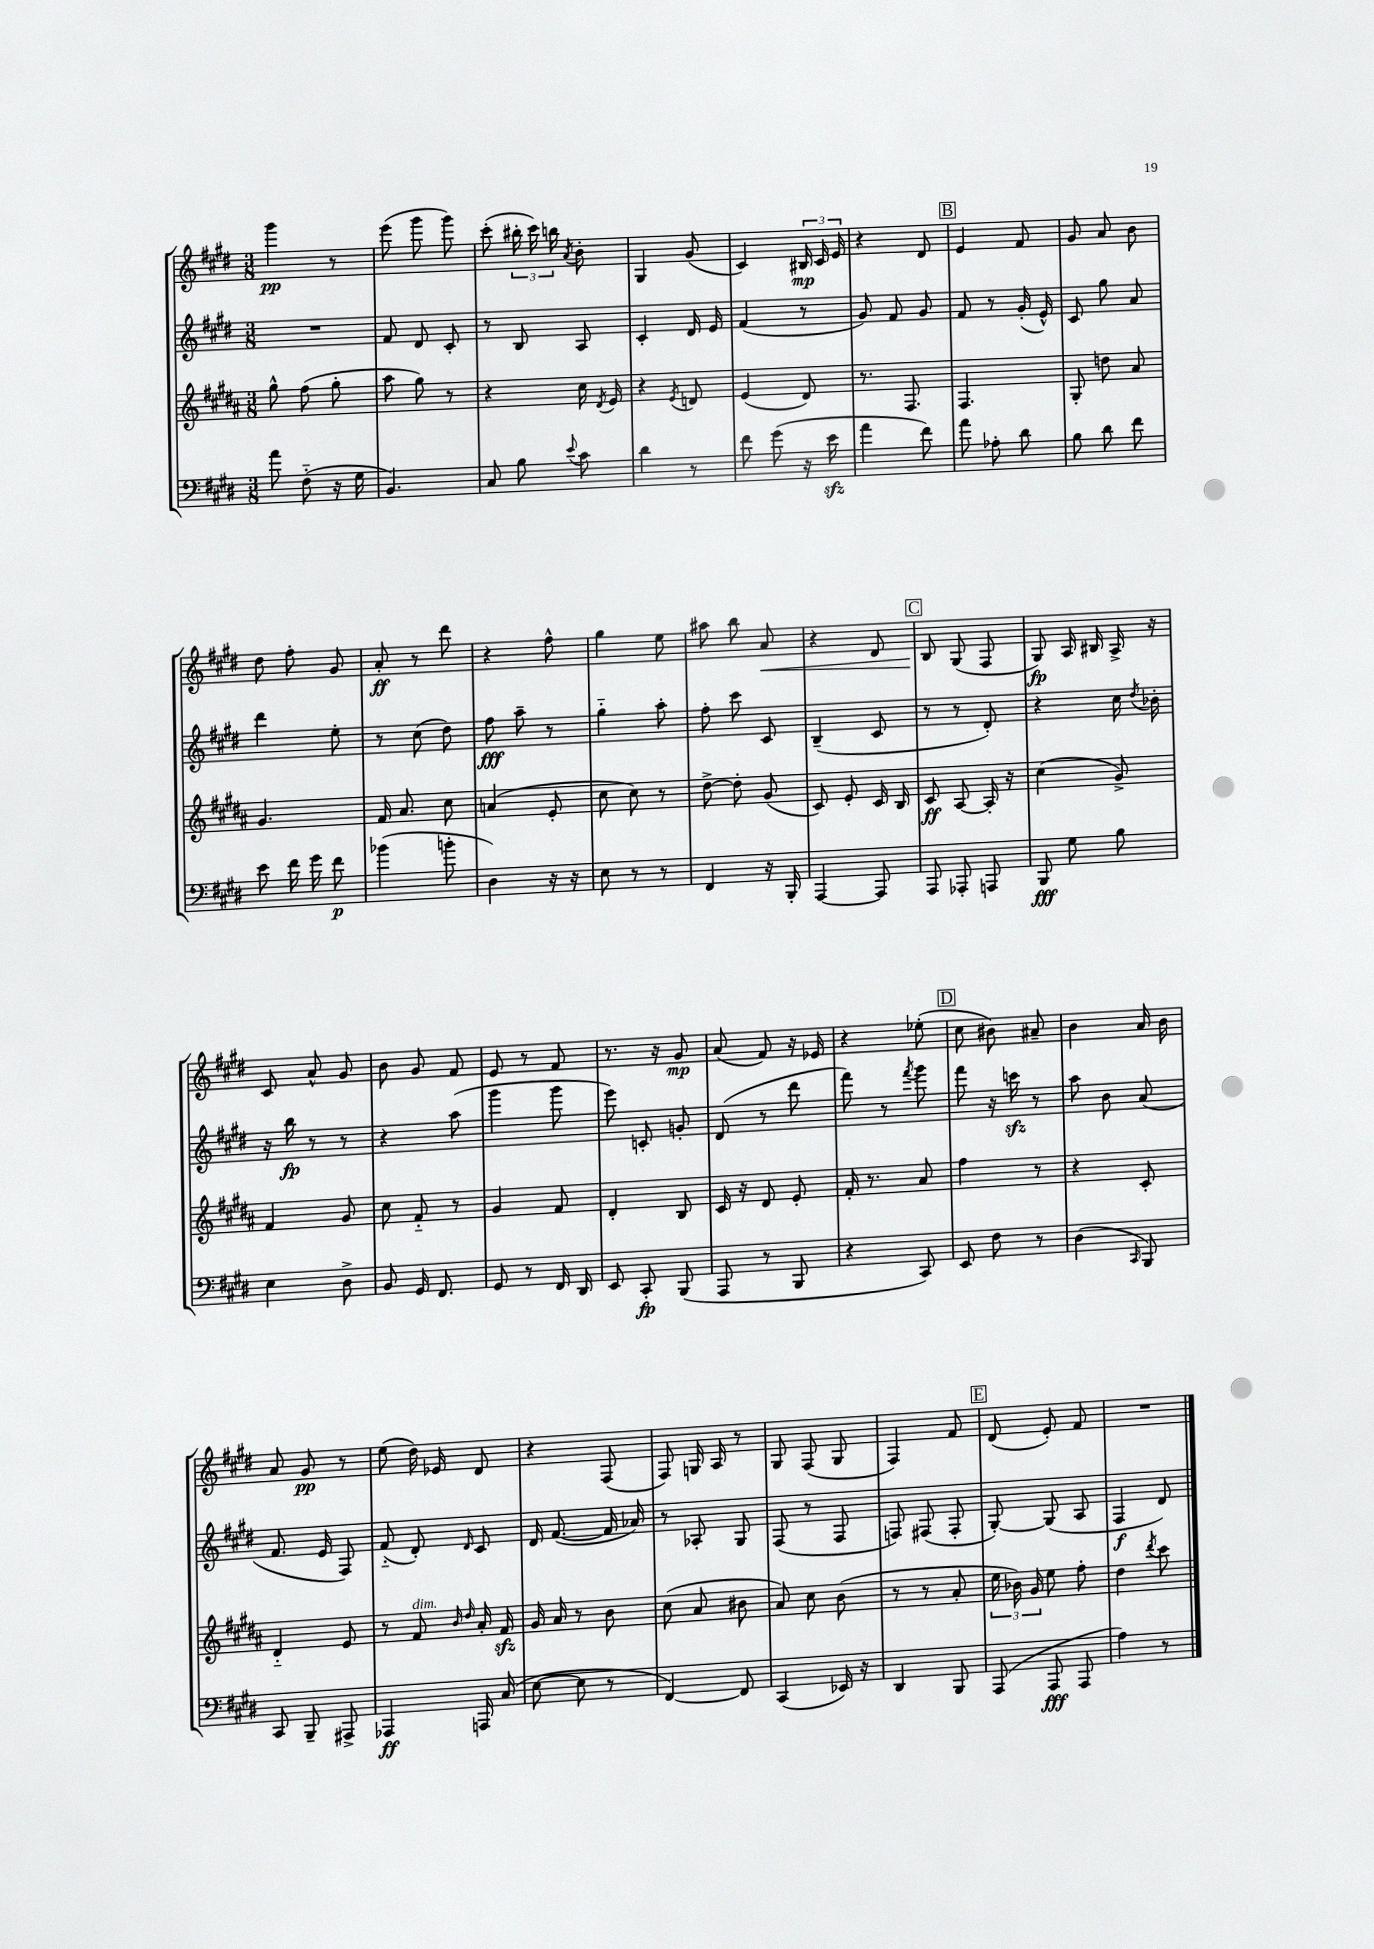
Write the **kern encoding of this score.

**kern	**kern	**kern	**kern
*staff4	*staff3	*staff2	*staff1
*clefF4	*clefG2	*clefG2	*clefG2
*k[f#c#g#d#]	*k[f#c#g#d#a#]	*k[f#c#g#d#]	*k[f#c#g#d#]
*M3/8	*M3/8	*M3/8	*M3/8
8a\	8gg#^^\	4.r	4ggg#\
(8F#'~\	(8ff#\	.	.
16r	8gg#'\	.	8r
16G#\	.	.	.
=	=	=	=
4.BB/)	8aa#\	8f#/	(8eee\
.	8gg#\)	8d#/	8ggg#\
.	8r	8c#'/	8ggg#\)
=	=	=	=
8C#/	4r	8r	(8ccc#'\
8B\	.	8B/	24bb#'\
.	.	.	24ccc#\)
.	.	.	24bb\
8qqe/	.	.	8qa/
8c#\	16cc#\	8A/	8b'\
.	8qd#/	.	.
.	16e/	.	.
=	=	=	=
4d#\	4r	4c#'/	4G#/
.	8qe/	.	.
8r	8d/	16d#/	(8g#/
.	.	16e/	.
=	=	=	=
8f#\	(4e/	(4f#/	4c#/)
(8g#\	.	.	.
16r	8d#/)	8r	24B#/
.	.	.	24c#/
16e\	.	.	.
.	.	.	24e/
=	=	=	=
4a\	8.r	8g#/)	4r
.	.	8f#/	.
.	8.F#/	.	.
8f#\)	.	8g#/	8d#/
=	=	=	=
8a\	4.F#/	8f#/	4e/
8A-'\	.	8r	.
8d#\	.	(16g#'/	8f#/
.	.	16e^^/)	.
=	=	=	=
8B\	8G#'/	8c#/	8g#/
8d#\	8dd\	8gg#\	8a/
8f#\	8a#/	8a/	8b\
=	=	=	=
8e\	4.g#/	4ddd#\	8dd#\
16f#\	.	.	8ff#'\
16g#\	.	.	.
8f#\	.	8ee'\	8g#/
=	=	=	=
(4b-\	16f#/	8r	8a'/
.	8.a#/	.	.
.	.	(8cc#\	8r
8b'\	8cc#\	8dd#\)	8ddd#\
=	=	=	=
4D#\)	(4a/	8ff#\	4r
.	.	8aa~\	.
16r	8e'/	8r	8ff#^^\
16r	.	.	.
=	=	=	=
8E\	8cc#\	4gg#'~\	4gg#\
8r	8cc#\)	.	.
8r	8r	8aa'\	8ee\
=	=	=	=
4FF#/	[8dd#^\	8ff#'\	8aa#\
.	8dd#'\]	8ccc#\	8bb\
16r	(8g#/	8c#/	8a/
16BBB'/	.	.	.
=	=	=	=
[4AAA/	8c#/)	(4B~/	4r
.	8e'/	.	.
8AAA/]	16c#/	8c#/	8d#/
.	16B/	.	.
=	=	=	=
8AAA/	8c#/	8r	8B/
8AAA-'/	[8A#/	8r	(8G#/
8AAA/	16A#'/]	8d#'/)	8F#/
.	16r	.	.
=	=	=	=
8BBB/	(4cc#\	4r	8G#/)
8G#\	.	.	16A/
.	.	.	16B#/
8B\	8g#^/)	16cc#\	16A^/
.	.	8qdd#/	.
.	.	16b-'\	16r
=	=	=	=
4E\	4f#/	16r	8c#/
.	.	16bb\	.
.	.	8r	8a^^/
8D#^\	8g#/	8r	8g#/
=	=	=	=
8BB/	8cc#\	4r	8b\
16GG#/	8f#'~/	.	8g#/
8.FF#/	.	.	.
.	8r	(8aa\	8f#/
=	=	=	=
8GG#/	4g#/	4ggg#\	8e/
8r	.	.	8r
16FF#/	8f#/	8ggg#\	8f#/
16DD#/	.	.	.
=	=	=	=
8EE/	4d#'/	8eee\)	8.r
8CC#'/	.	8c'/	.
.	.	.	16r
(8BBB/	8B/	8g'/	8g#/
=	=	=	=
8AAA/	16c#/	(8d#/	(8a/
.	16r	.	.
8r	8d#/	8r	8f#/)
8BBB/	8e'/	8ddd#\	16r
.	.	.	16e-/
=	=	=	=
4r	16f#'/	8fff#\)	4r
.	8.r	.	.
.	.	8r	.
.	.	8qfff#/	.
8CC#/)	8a#/	8ggg#\	(8ee-'\
=	=	=	=
8EE/	4ff#\	8fff#\	8cc#\
8F#\	.	16r	8b#\)
.	.	16ccc\	.
8r	8r	8r	8a#~/
=	=	=	=
(4D#\	4r	8aa\	4b\
.	.	8b\	.
16qqCC#/	.	.	.
8BBB/)	8c#'/	(8a/	16a/
.	.	.	16b\
=	=	=	=
8CC#/	4d#'~/	8.f#/	8a/
8BBB~/	.	.	8g#/
.	.	16e/	.
8AAA#^/	8e/	8F#/)	8r
=	=	=	=
4AAA-/	8r	(8f#'~/	(8ee\
.	8f#/	8d#'/)	16dd#\)
.	.	.	16e-/
.	16qqb/	.	.
.	16qqdd#/	16qqd#/	.
16AAA/	16a#'/	8c#/	8d#/
(16C#/	16f#/	.	.
=	=	=	=
[8E\	16g#/	16d#/	4r
.	16a#/	([8.f#/	.
8E\]	8r	.	.
8r	8b\	16f#/]	(8F#/
.	.	16a-/)	.
=	=	=	=
[4FF#/)	(8cc#\	8r	8F#/)
.	8a#/	8A-'/	16G/
.	.	.	16A/
8FF#/]	8b#\	8G#/	8r
=	=	=	=
(4CC#/	8a#/)	(8F#/	8G#/
.	8cc#\	8r	(8F#/
16EE-/)	(8b\	8F#/	8G#/
16r	.	.	.
=	=	=	=
4DD#/	8r	8F/)	4F#/)
.	8r	(8F#/	.
8BBB/	8a#'/	8F#'/	8f#/
=	=	=	=
(8AAA/	24ee\	[8G#'/)	(8d#/
.	24b-\)	.	.
.	24g#/	.	.
8AAA/	8ee\	(8G#/]	8e'/)
8AAA/	8ff#'\	8A/	8f#/
=	=	=	=
4A\)	4dd#\	4F#/	4.r
.	8qddd#/	.	.
8r	8ccc#\	8d#/)	.
==	==	==	==
*-	*-	*-	*-
